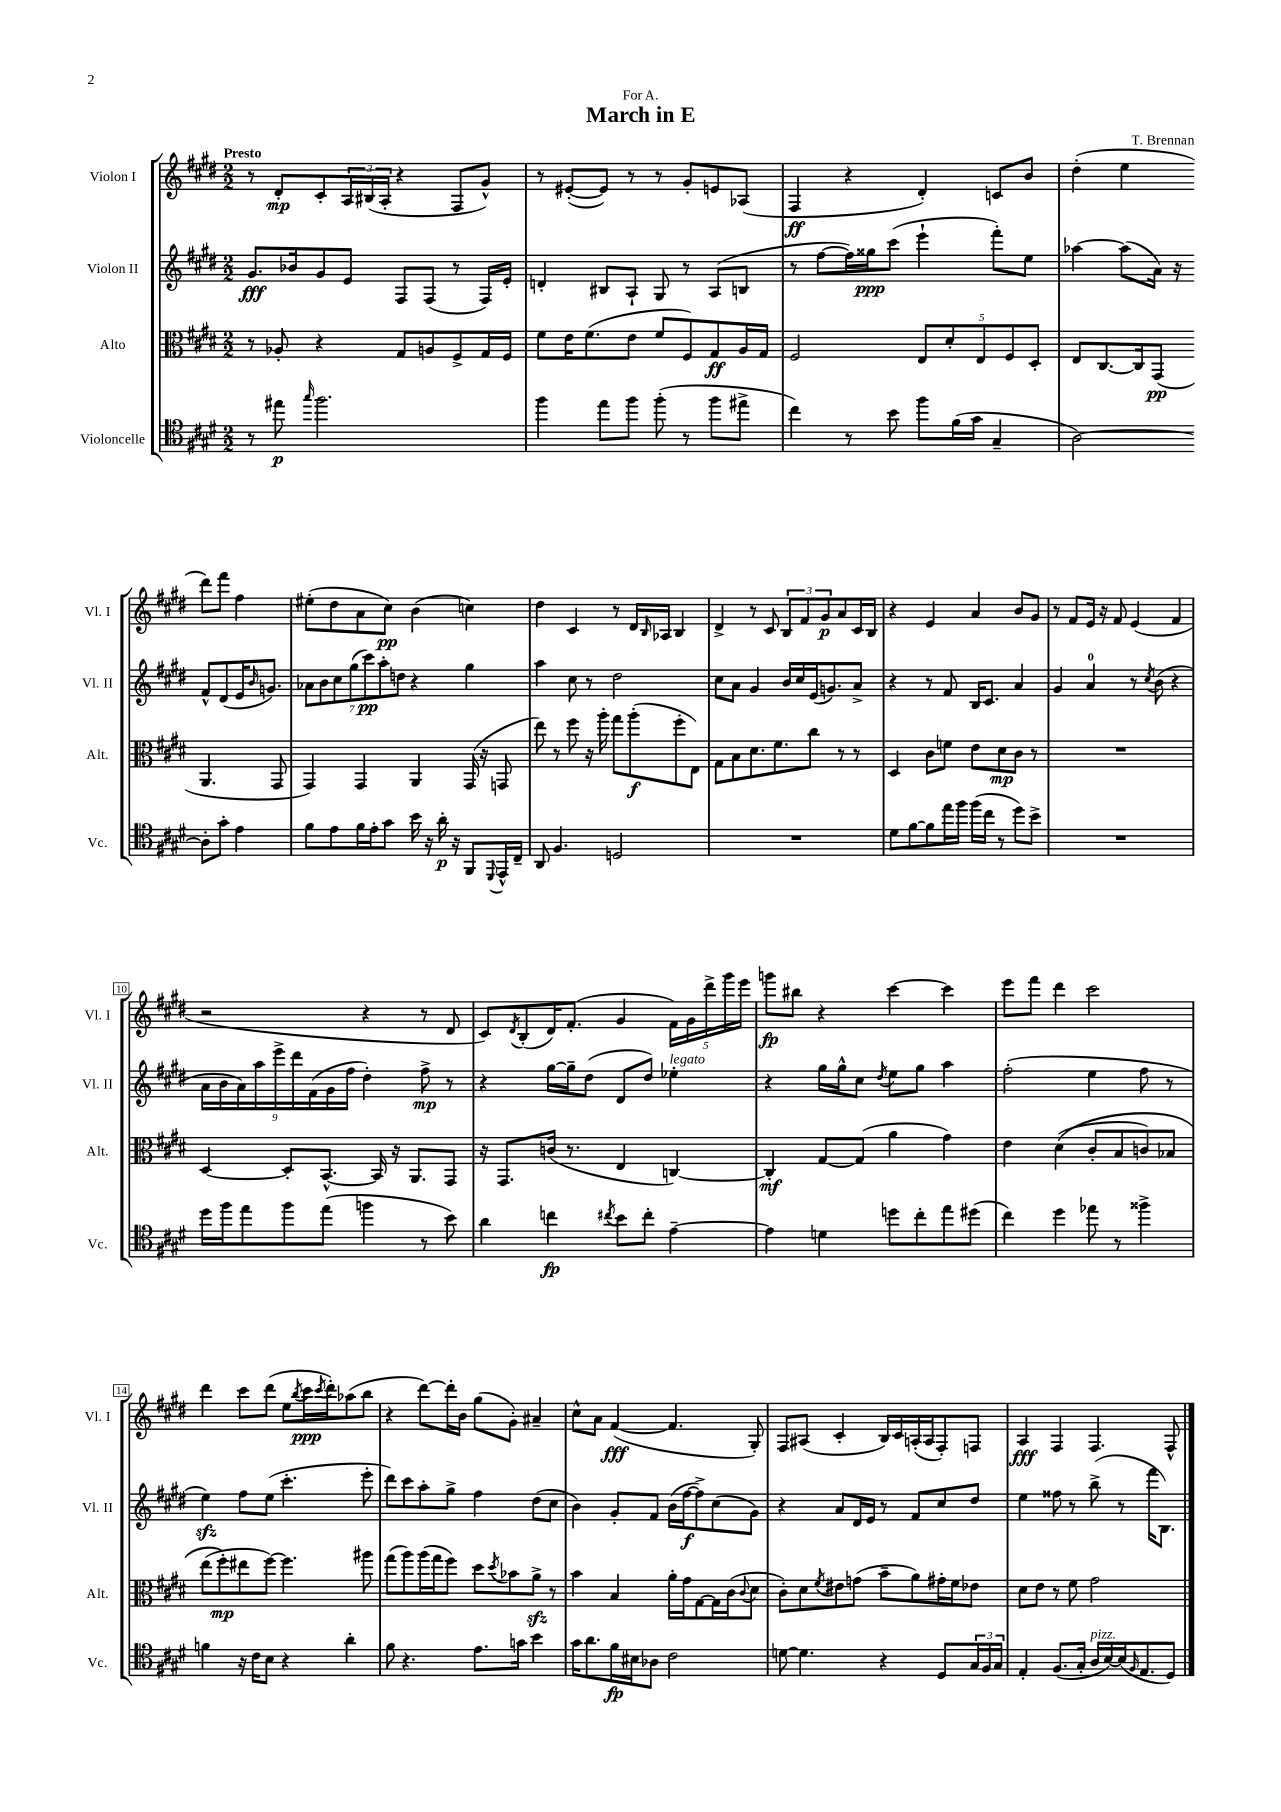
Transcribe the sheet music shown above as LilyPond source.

\header { title = "March in E" composer = "T. Brennan" dedication = "For A." }
<<
\new StaffGroup <<
\new Staff = "s0" \with { instrumentName = "Violon I" shortInstrumentName = "Vl. I" } {
    \clef treble \key e \major \numericTimeSignature \time 2/2 \tempo "Presto"
    r8 dis'8-.\mp cis'8-. \tuplet 3/2 { a16 bis16( a16-. } r4 fis8 gis'8-^) |
    r8 eis'8~-.( eis'8) r8 r8 gis'8-. e'8 aes8( |
    fis4\ff r4 dis'4-.) c'8 b'8 |
    dis''4-.( e''4 dis'''8) fis'''8 fis''4 |
    eis''8-.( dis''8 a'8 cis''8\pp) b'4( c''4) |
    dis''4 cis'4 r8 dis'16 \grace { b16 } aes16 b4 |
    dis'4-> r8 cis'8 \tuplet 3/2 { b8 fis'8 gis'8\p } a'8 cis'16 b16 |
    r4 e'4 a'4 b'8 gis'8 |
    r8 fis'8 e'16 r16 fis'8 e'4( fis'4 |
    r2 r4 r8 dis'8 |
    cis'8) \acciaccatura { dis'8 } b8-.( dis'16) fis'8.-.( gis'4 \tuplet 5/4 { fis'16) gis'16 dis'''16-> gis'''16 e'''16 } |
    g'''8\fp bis''8 r4 cis'''4~ cis'''4 |
    e'''8 fis'''8 dis'''4 cis'''2 |
    dis'''4 cis'''8 dis'''8( e''8 \acciaccatura { b''8 } cis'''16\ppp \acciaccatura { cis'''8 } dis'''16-.) aes''8( b''8 |
    r4 dis'''8~) dis'''16-. b'16 gis''8( gis'8-.) ais'4-- |
    cis''8-^ a'8 fis'4~\fff( fis'4. gis8-.) |
    fis8 ais8( cis'4-. b16) cis'16 a16-.( a16 fis8-.) f8 |
    a4\fff fis4 fis4. fis8-^ \bar "|." |
}
\new Staff = "s1" \with { instrumentName = "Violon II" shortInstrumentName = "Vl. II" } {
    \clef treble \key e \major \numericTimeSignature \time 2/2
    gis'8.\fff bes'16 gis'8 e'8 fis8 fis8( r8 fis16) e'16-. |
    d'4-. bis8 a8-! gis8 r8 a8( b8 |
    r8 fis''8~ fis''16) gisis''16\ppp cis'''8( e'''4-! fis'''8-.) e''8 |
    aes''4~ aes''8( a'16) r16 fis'8-^ dis'8( e'16 \grace { b'16 } g'8.) |
    \tuplet 7/4 { aes'8 b'8 cis''8 gis''8( cis'''8\pp) a''8-. d''8 } r4 gis''4 |
    a''4 cis''8 r8 dis''2 |
    cis''8 a'8 gis'4 b'16 cis''16 e'16( g'8.) a'8-> |
    r4 r8 fis'8 b16 cis'8. a'4 |
    gis'4 a'4-0 r8 \acciaccatura { cis''8 } b'8( r4 |
    \tuplet 9/8 { a'16 b'16 a'16) a''16 e'''16-> dis'''16 fis'16( gis'16 fis''16 } dis''4-.) fis''8->\mp r8 |
    r4 gis''16~ gis''16-- dis''8( dis'8 dis''8) ees''4-.^\markup { \italic "legato" } |
    r4 gis''16 gis''16-^ cis''8 \acciaccatura { dis''8 } e''8 gis''8 a''4 |
    fis''2-.( e''4 fis''8 r8 |
    e''4\sfz) fis''8 e''8( cis'''4.-. e'''8-. |
    dis'''8) cis'''8 a''8-. gis''8-> fis''4 dis''8( cis''8 |
    b'4) gis'8-. fis'8 b'16( fis''16~\f fis''8->) cis''8( gis'8) |
    r4 a'8 dis'16 e'16 r8 fis'8 cis''8 dis''8 |
    e''4 fisis''8 r8 b''8->( r8 fis'''16 b8.) \bar "|." |
}
\new Staff = "s2" \with { instrumentName = "Alto" shortInstrumentName = "Alt." } {
    \clef alto \key e \major \numericTimeSignature \time 2/2
    r8 aes8-. r4 gis8 a8 fis8-> gis16 fis16 |
    fis'8 e'16 fis'8.( e'8 fis'8 fis8) gis8\ff a16 gis16 |
    fis2 \tuplet 5/4 { e8 dis'8-. e8 fis8 dis8-. } |
    e8 cis8.~ cis16 gis,8\pp( a,4. gis,8 |
    gis,4) gis,4 a,4 gis,16( r16 g,8 |
    e''8) r8 fis''8 r16 a''16-. gis''8 a''8-.\f( fis''8-. e8) |
    gis8 b8 dis'8. fis'8. cis''8 r8 r8 |
    dis4 cis'8 f'8 e'8 dis'8\mp cis'8 r8 |
    R1 |
    dis4~ dis8-. b,8.~-^ b,16 r16 a,8. gis,8 |
    r16 gis,8. c'16( r8. e4 c4~) |
    c4-.\mf gis8~ gis8( a'4 gis'4) |
    e'4 dis'4(\( cis'8-. b8 c'8) bes8 |
    e''8( fis''8-.\mp\) eis''8 fis''8~) fis''4. ais''8 |
    gis''8( a''8) a''16( gis''16 fis''8) dis''8 \acciaccatura { dis''8 } bes'8 a'8->\sfz r8 |
    b'4 b4 a'16-. gis'16 gis8~ gis16 cis'16( \appoggiatura { cis'8 } dis'8 |
    cis'8-.) dis'8 \acciaccatura { fis'8 } eis'8 g'8( b'8-- a'8) gis'16-. fis'16 ees'8 |
    dis'8 e'8 r8 fis'8 gis'2 \bar "|." |
}
\new Staff = "s3" \with { instrumentName = "Violoncelle" shortInstrumentName = "Vc." } {
    \clef tenor \key e \major \numericTimeSignature \time 2/2
    r8 eis''8\p \grace { gis''16 } fis''2. |
    fis''4 e''8 fis''8 fis''8-.( r8 fis''8 eis''8-> |
    cis''4) r8 b'8 fis''8 fis'16( gis'16 gis4-- |
    a2~) a8-. gis'8-. e'4 |
    fis'8 e'8 fis'16 e'16-. gis'8 b'16 r16 a'16-.\p r16 fis,8 \appoggiatura { dis,8 } e,16-^ cis16-- |
    a,8 fis4. d2 |
    R1 |
    dis'8 fis'8~ fis'8 e''16 fis''16 fis''16( cis''16 r8 dis''8) b'8-> |
    R1 |
    dis''16 fis''16 e''8 fis''8 e''8( f''4 r8 b'8) |
    a'4 c''4\fp \acciaccatura { cis''8 } b'8 cis''8-. e'4~-- |
    e'4 d'4 d''8 cis''8-. e''8 dis''8( |
    cis''4) dis''4 ees''8 r8 fisis''4-> |
    f'4 r16 cis'16 b8 r4 a'4-. |
    fis'8 r4. e'8. g'16 b'4 |
    gis'16 a'8. fis'16\fp bis16 aes8 cis'2 |
    d'8~ d'4. r4 dis8 \tuplet 3/2 { gis16 fis16 gis16 } |
    e4-. fis8.( gis16-. a16^\markup { \italic "pizz." } b16~) b16( \grace { fis16 } e8. dis8) \bar "|." |
}
>>
>>
\layout { \context { \Score \override BarNumber.stencil = #(make-stencil-boxer 0.1 0.3 ly:text-interface::print) } }
